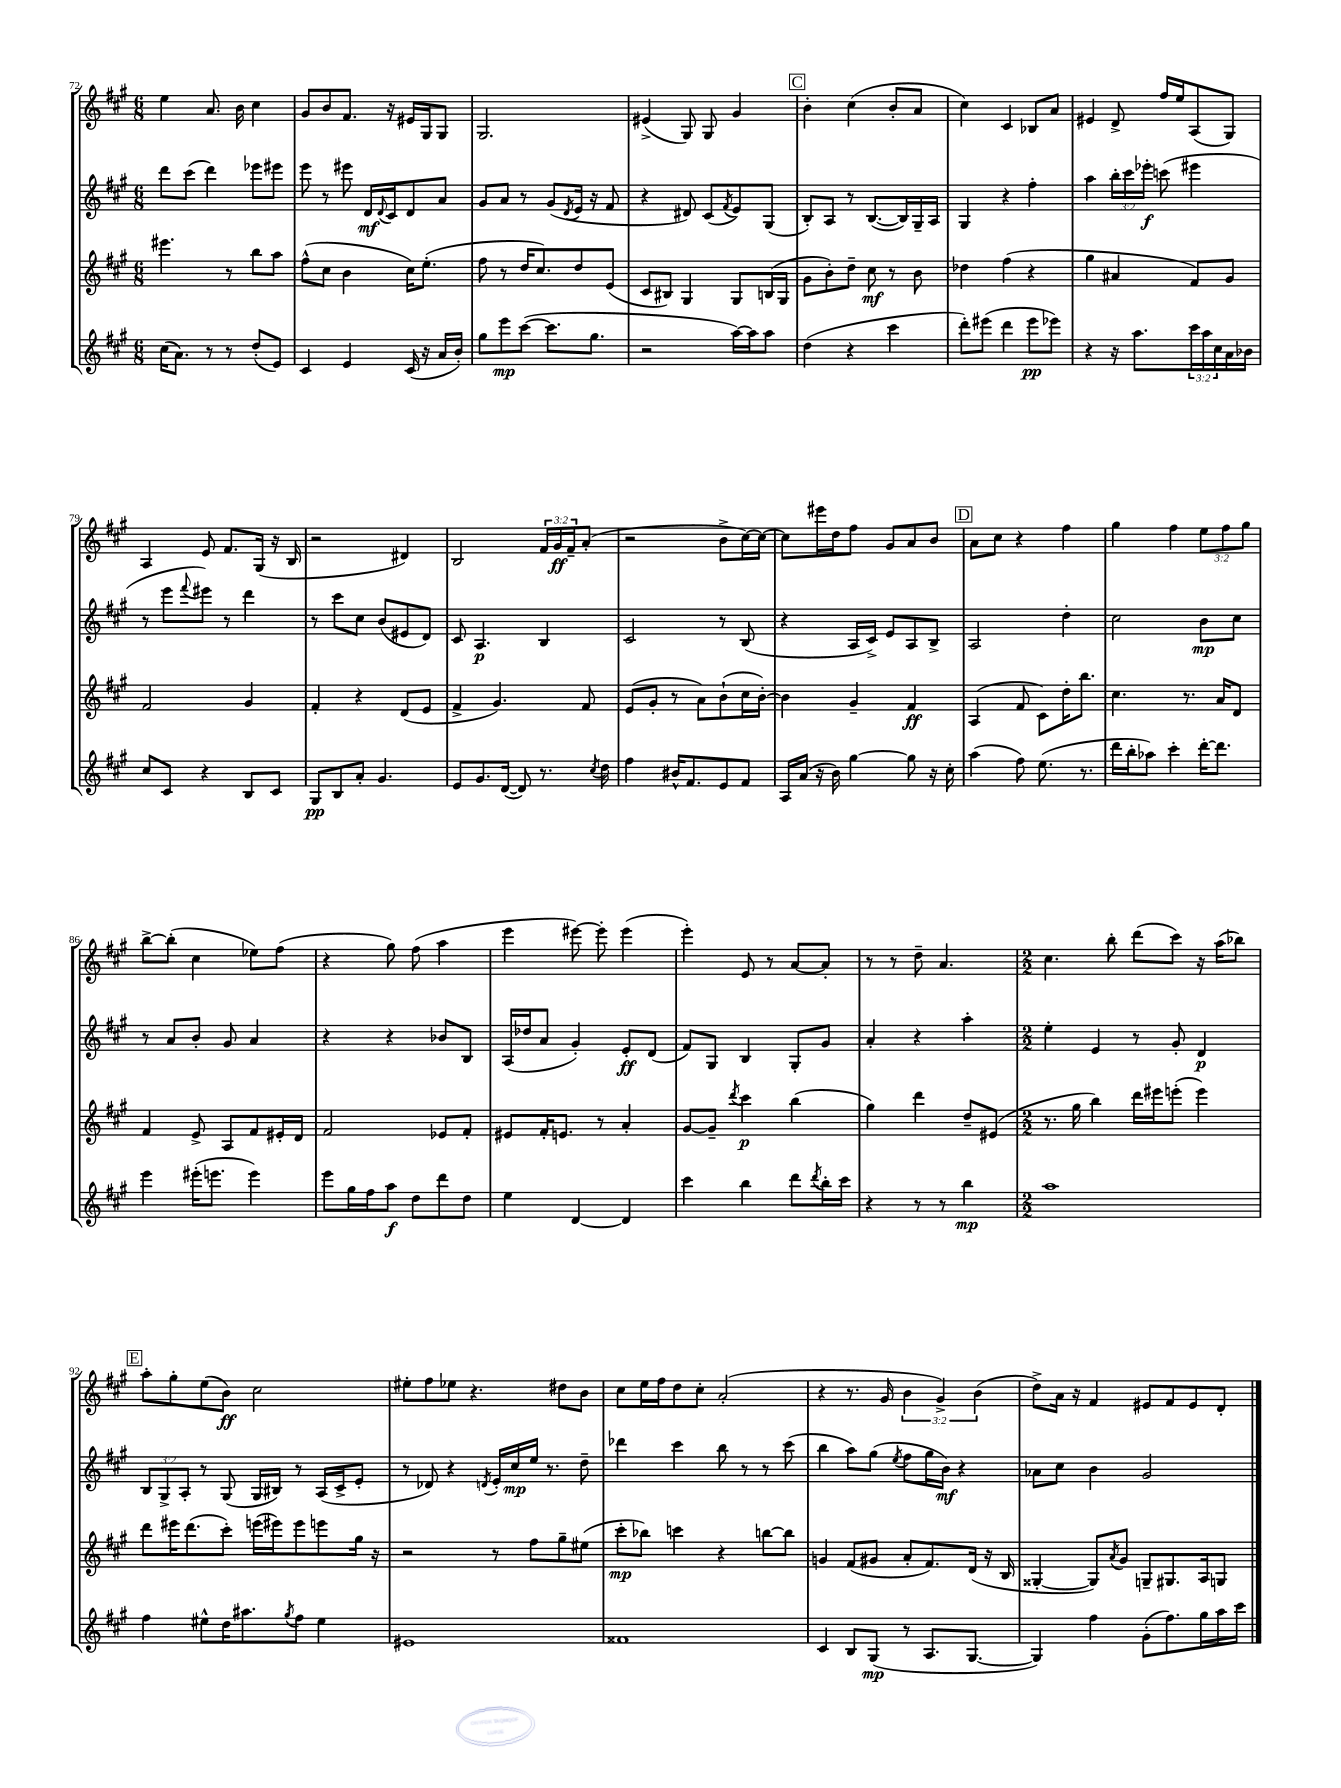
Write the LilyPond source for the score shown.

<<
\new StaffGroup <<
\new Staff = "s0" {
    \clef treble \key a \major \numericTimeSignature \time 6/8 \override Staff.TupletNumber.text = #tuplet-number::calc-fraction-text
    e''4 a'8. b'16 cis''4 |
    gis'8 b'8 fis'8. r16 eis'16 gis16 gis8 |
    gis2. |
    eis'4->( gis8) gis8 gis'4 |
    \mark \markup { \box "C" } b'4-. cis''4( b'8-. a'8 |
    cis''4) cis'4 bes8 a'8 |
    eis'4 d'8-> fis''16 e''16 a8( gis8) |
    a4 e'8 fis'8. gis16( r16 b16 |
    r2 dis'4) |
    b2 \tuplet 3/2 { fis'16 gis'16\ff fis'16-- } a'8-.( |
    r2 b'8-> cis''16~) cis''16~ |
    cis''8 eis'''16 d''16 fis''8 gis'8 a'8 b'8 |
    \mark \markup { \box "D" } a'8 cis''8 r4 fis''4 |
    gis''4 fis''4 \tuplet 3/2 { e''8 fis''8 gis''8 } |
    b''8~-> b''8-.( cis''4 ees''8) fis''8( |
    r4 gis''8) fis''8( a''4 |
    e'''4 eis'''8~) eis'''8-. eis'''4( |
    e'''4-.) e'8 r8 a'8~ a'8-. |
    r8 r8 d''8-- a'4. |
    \numericTimeSignature \time 2/2 cis''4. b''8-. d'''8( cis'''8) r16 a''16( bes''8) |
    \mark \markup { \box "E" } a''8-. gis''8-. e''8( b'8\ff) cis''2 |
    eis''8-. fis''8 ees''8 r4. dis''8 b'8 |
    cis''8 e''16 fis''16 d''8 cis''8-. a'2-.( |
    r4 r8. gis'16 \tuplet 3/2 { b'4 gis'4->) b'4( } |
    d''8->) a'16 r16 fis'4 eis'8 fis'8 eis'8 d'8-. \bar "|." |
}
\new Staff = "s1" {
    \clef treble \key a \major \numericTimeSignature \time 6/8 \override Staff.TupletNumber.text = #tuplet-number::calc-fraction-text
    d'''8 cis'''8( d'''4) ees'''8 eis'''8 |
    e'''8 r8 eis'''8 d'16\mf \appoggiatura { d'8 } cis'16 d'8 a'8 |
    gis'8 a'8 r8 gis'8( \acciaccatura { d'8 } e'16 r16 fis'8 |
    r4 dis'8) cis'8( \acciaccatura { fis'8 } e'8) gis8( |
    \mark \markup { \box "C" } b8-.) a8 r8 b8.~( b16) gis16-- a16 |
    gis4 r4 fis''4-. |
    a''4 \tuplet 3/2 { b''16-. cis'''16 ees'''16-.\f } c'''8( eis'''4 |
    r8 e'''8 \appoggiatura { fis'''8 } eis'''8) r8 d'''4 |
    r8 cis'''8 cis''8 b'8( eis'8 d'8) |
    cis'8 a4.\p b4 |
    cis'2 r8 b8( |
    r4 a16 cis'16->) e'8 a8 b8-> |
    \mark \markup { \box "D" } a2 d''4-. |
    cis''2 b'8\mp cis''8 |
    r8 a'8 b'8-. gis'8 a'4 |
    r4 r4 bes'8 b8 |
    a16( des''16 a'8 gis'4-.) e'8-.\ff d'8( |
    fis'8) gis8 b4 gis8-. gis'8 |
    a'4-. r4 a''4-. |
    \numericTimeSignature \time 2/2 e''4-. e'4 r8 gis'8-. d'4\p |
    \mark \markup { \box "E" } \tuplet 3/2 { b8 gis8-> a8-. } r8 gis8( gis16 bis16) r8 a16( cis'16-> e'8-. |
    r8 des'8) r4 \acciaccatura { d'8 } e'16-. cis''16\mp e''16 r8. d''8-- |
    des'''4 cis'''4 b''8 r8 r8 cis'''8( |
    b''4 a''8) gis''8( \acciaccatura { e''8 } fis''8 gis''16 b'16\mf) r4 |
    aes'8 cis''8 b'4 gis'2 \bar "|." |
}
\new Staff = "s2" {
    \clef treble \key a \major \numericTimeSignature \time 6/8
    eis'''4. r8 b''8 a''8 |
    fis''8-^( cis''8 b'4 cis''16) e''8.-.( |
    fis''8 r8 d''16 cis''8.) d''8 e'8( |
    cis'8 bis8) gis4 gis8 b16( gis16 |
    \mark \markup { \box "C" } gis'8 b'8-.) d''8-- cis''8\mf r8 b'8 |
    des''4 fis''4( r4 |
    gis''4 ais'4 fis'8) gis'8 |
    fis'2 gis'4 |
    fis'4-. r4 d'8( e'8 |
    fis'4-> gis'4.) fis'8 |
    e'8( gis'8-. r8 a'8) b'8-!( cis''16 b'16~-.) |
    b'4 gis'4-- fis'4\ff |
    \mark \markup { \box "D" } a4( fis'8 cis'8) d''16-. b''8. |
    cis''4. r8. a'16 d'8 |
    fis'4 e'8-> a8 fis'8 eis'16-. d'16 |
    fis'2 ees'8 fis'8-. |
    eis'8 fis'16-. e'8. r8 a'4-. |
    gis'8~ gis'8-- \acciaccatura { d'''8 } cis'''4\p b''4( |
    gis''4) d'''4 d''8-- eis'8( |
    \numericTimeSignature \time 2/2 r8. gis''16 b''4) d'''16 eis'''16 e'''8-.( e'''4) |
    \mark \markup { \box "E" } d'''8 eis'''16 d'''8.( cis'''8-.) e'''16( eis'''16) eis'''8 e'''8 gis''16 r16 |
    r2 r8 fis''8 gis''8-- eis''8( |
    cis'''8-.\mp bes''8) c'''4 r4 b''8~ b''8 |
    g'4 fis'8( gis'8 a'8-. fis'8.) d'16( r16 b16 |
    gisis4~-. gisis8) \acciaccatura { a'8 } gis'8 g8-- gis8. a16 g8 \bar "|." |
}
\new Staff = "s3" {
    \clef treble \key a \major \numericTimeSignature \time 6/8 \override Staff.TupletNumber.text = #tuplet-number::calc-fraction-text
    cis''16( a'8.) r8 r8 d''8-.( e'8) |
    cis'4 e'4 cis'16( r16 a'16 b'16-.) |
    gis''8 e'''8\mp cis'''8~( cis'''8. gis''8. |
    r2 a''16~) a''16 a''8 |
    \mark \markup { \box "C" } d''4( r4 cis'''4 |
    d'''8-.) eis'''8( d'''4 eis'''8\pp ees'''8) |
    r4 r16 a''8. \tuplet 3/2 { cis'''16 a''16 cis''16 } a'16 bes'16 |
    cis''8 cis'8 r4 b8 cis'8 |
    gis8\pp b8 a'8-. gis'4. |
    e'8 gis'8. d'16~( d'8) r8. \acciaccatura { cis''8 } d''16 |
    fis''4 bis'16-^ fis'8. e'8 fis'8 |
    a16 a'16( r16 b'16) gis''4~ gis''8 r16 cis''16-. |
    \mark \markup { \box "D" } a''4( fis''8) e''8.( r8. |
    d'''16 b''16-. aes''8) cis'''4-. d'''16~-. d'''8. |
    e'''4 eis'''16-.( e'''8. e'''4) |
    e'''8 gis''16 fis''16 a''8\f d''8 d'''8 d''8 |
    e''4 d'4~ d'4 |
    cis'''4 b''4 d'''8 \acciaccatura { d'''8 } b''16-. cis'''16 |
    r4 r8 r8 b''4\mp |
    \numericTimeSignature \time 2/2 a''1 |
    \mark \markup { \box "E" } fis''4 eis''8-^ d''16 ais''8. \acciaccatura { gis''8 } fis''8 eis''4 |
    eis'1 |
    fisis'1 |
    cis'4 b8 gis8\mp( r8 a8. gis8.~ |
    gis4) fis''4 gis'8-.( fis''8.) gis''16 a''16 cis'''16 \bar "|." |
}
>>
>>
\layout { \context { \Score currentBarNumber = #72 } }
